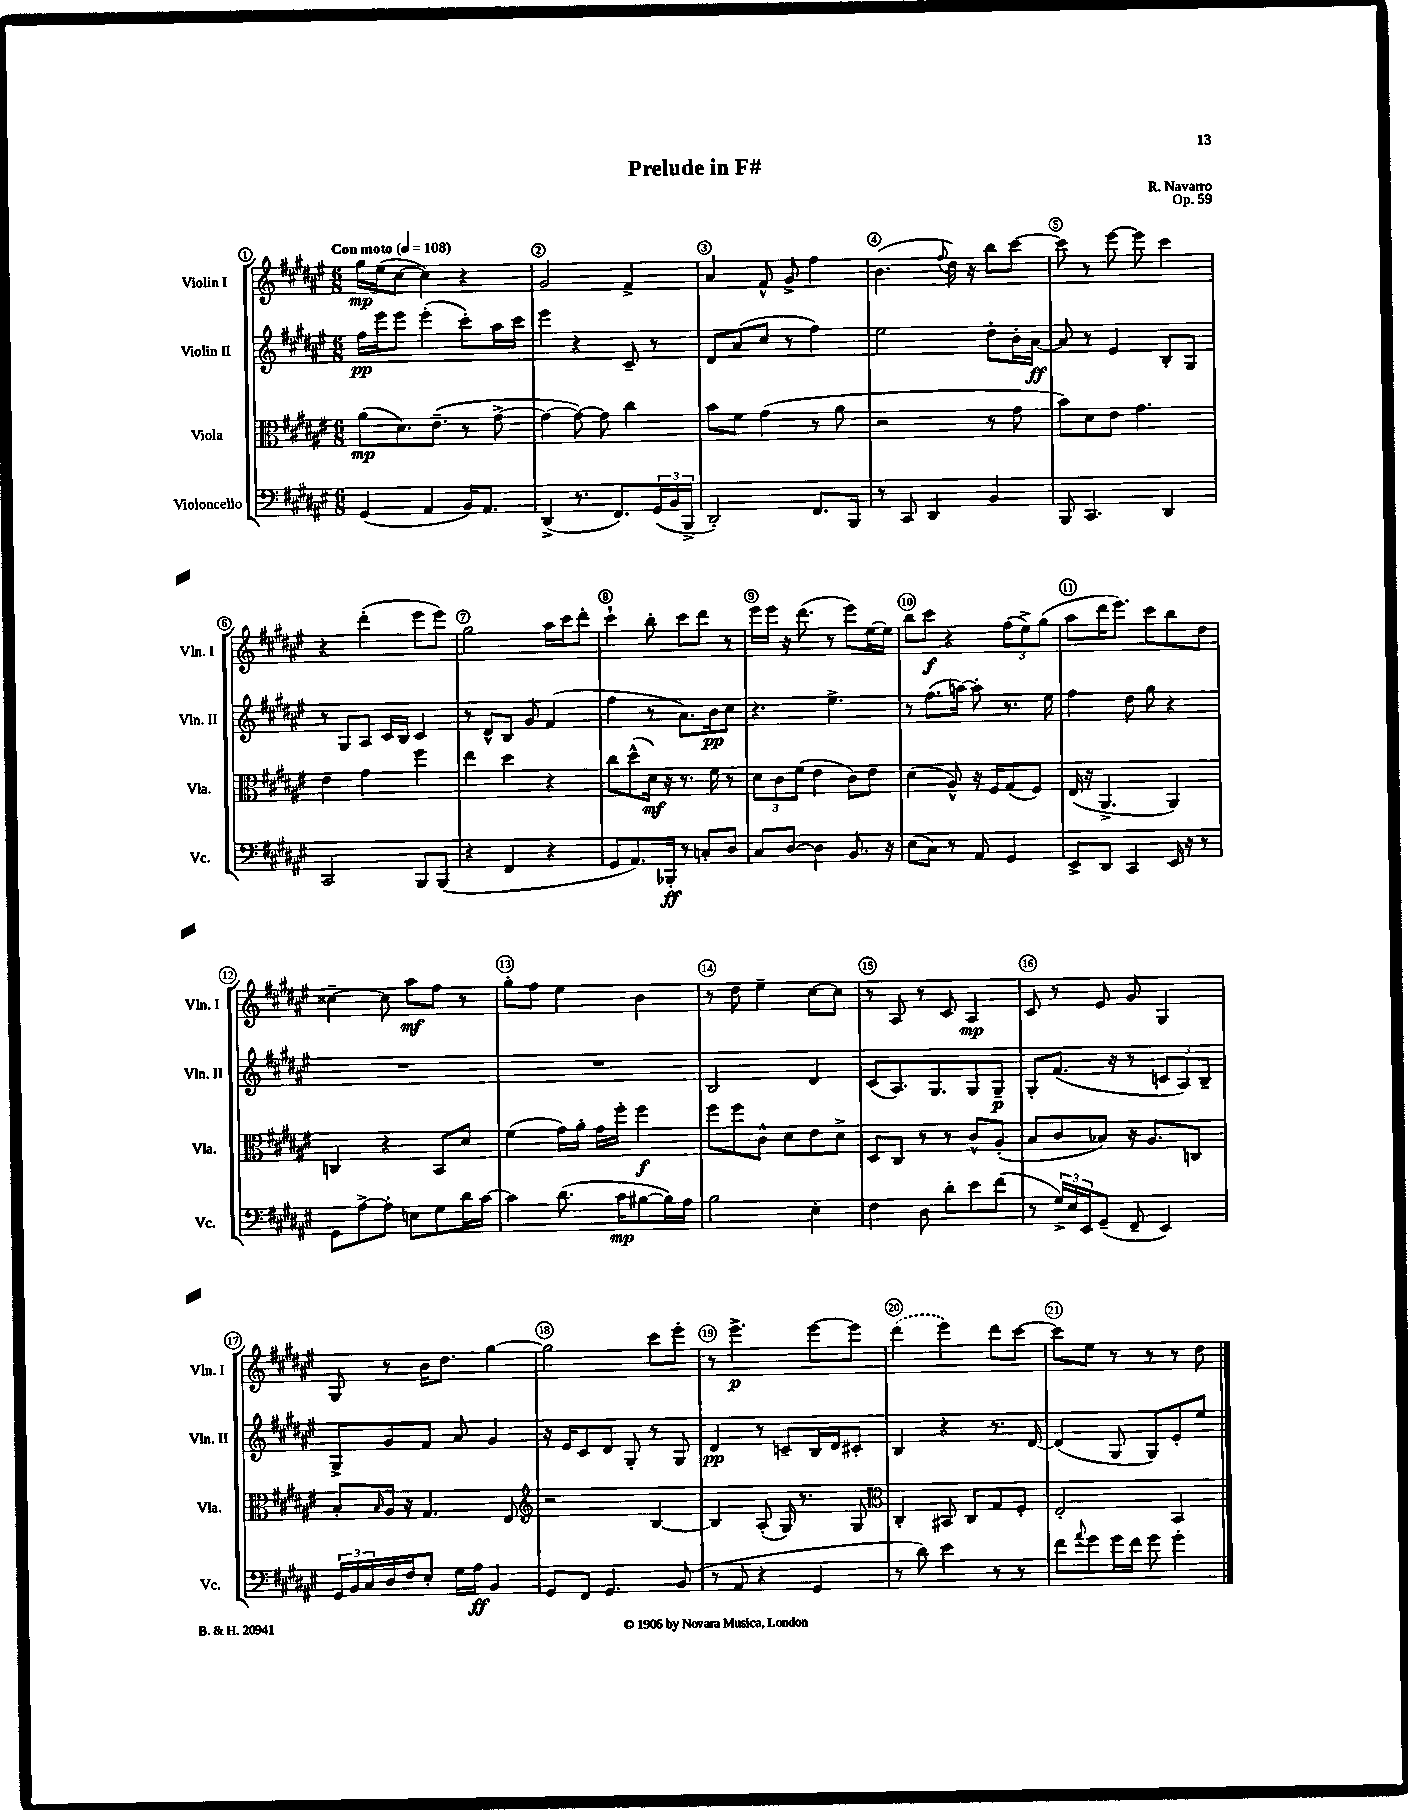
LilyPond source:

\header { title = "Prelude in F#" composer = "R. Navarro" opus = "Op. 59" }
<<
\new StaffGroup <<
\new Staff = "s0" \with { instrumentName = "Violin I" shortInstrumentName = "Vln. I" } {
    \clef treble \key fis \major \numericTimeSignature \time 6/8 \tempo "Con moto" 4 = 108
    gis''16\mp eis''16( cis''8~ cis''4) r4 |
    gis'2 fis'4-> |
    ais'4 fis'8-^ gis'8-> fis''4 |
    b'4.( \appoggiatura { fis''8 } dis''16) r16 b''8 cis'''8~ |
    cis'''8 r8 eis'''8~ eis'''8 cis'''4 |
    r4 dis'''4-.( eis'''8 eis'''8) |
    gis''2 ais''16 cis'''16 dis'''8-. |
    cis'''4-! b''8-. cis'''8 dis'''8 r8 |
    eis'''16 eis'''16 r16 dis'''8.( r8 eis'''8) eis''16~ eis''16 |
    b''8 cis'''8\f r4 \tuplet 3/2 { fis''8( eis''8->) gis''8( } |
    ais''8 dis'''16 eis'''8.) cis'''8 b''8 dis''8 |
    cisis''4~-- cisis''8 ais''8\mf fis''8 r8 |
    gis''8-. fis''8 eis''4 b'4 |
    r8 dis''8 eis''4-- cis''8~ cis''8 |
    r8 ais8 r8 cis'8 ais4\mp |
    cis'8 r8 eis'8 gis'8 gis4 |
    gis8 r8 b'16 dis''8. gis''4~ |
    gis''2 cis'''8 eis'''8-. |
    r8 eis'''4.->\p eis'''8~ eis'''8 |
    \once \slurDashed dis'''4( eis'''4) dis'''8 cis'''8~ |
    cis'''8 eis''8 r8 r8 r8 dis''8 \bar "|." |
}
\new Staff = "s1" \with { instrumentName = "Violin II" shortInstrumentName = "Vln. II" } {
    \clef treble \key fis \major \numericTimeSignature \time 6/8
    fis''16\pp eis'''16 eis'''8 eis'''4-.( cis'''8-.) ais''16 cis'''16 |
    eis'''4 r4 cis'8-- r8 |
    dis'8 ais'8( cis''8 r8 fis''4) |
    eis''2 dis''8-. b'16-. ais'16~\ff |
    ais'8 r8 eis'4 b8-. gis8 |
    r8 gis8 ais8 cis'16 b16 cis'4 |
    r8 dis'8-^ b8 gis'8 fis'4( |
    fis''4 r8 ais'8.) b'16\pp cis''8 |
    r4. eis''4.-> |
    r8 fis''8.( a''16~) a''8-. r8. eis''16 |
    fis''4 dis''8 gis''8 r4 |
    R2. |
    R2. |
    b2 dis'4 |
    cis'8( ais8.) gis8. gis8 gis8--\p |
    gis8-. fis'8.( r16 r8 \tuplet 3/2 { c'8 ais8) b8-- } |
    gis8-> gis'8 fis'8 ais'8 gis'4 |
    r16 eis'16 cis'8 dis'8 gis8-. r8 gis8 |
    dis'4\pp r8 c'8-- b16 dis'16 cis'8-. |
    b4 r4 r8. dis'16~ |
    dis'4( gis8 gis8) eis'8-. eis''8 \bar "|." |
}
\new Staff = "s2" \with { instrumentName = "Viola" shortInstrumentName = "Vla." } {
    \clef alto \key fis \major \numericTimeSignature \time 6/8
    ais'8\mp( dis'8.) eis'8.--( r8 gis'8~-> |
    gis'4~ gis'8~) gis'8 cis''4 |
    b'8 fis'8 gis'4( r8 ais'8 |
    r2 r8 gis'8 |
    b'8) dis'8 eis'8 gis'4. |
    eis'4 gis'4 fis''4 |
    eis''4 dis''4 r4 |
    cis''8 dis''8-^( dis'16\mf) r16 r8. fis'16 r8 |
    \tuplet 3/2 { dis'8 cis'8 fis'8( } eis'4 cis'8) eis'8 |
    dis'4( ais8-^) r16 fis16 gis8( fis8) |
    eis16( r16 ais,4.-> ais,4) |
    c4 r4 b,8 dis'8 |
    fis'4( gis'16) ais'16-. gis'16 fis''16-. fis''4\f |
    fis''8 fis''8 cis'8-^ dis'8 eis'8 dis'8-> |
    dis8 cis8 r8 r8 cis'8-^ ais8-.( |
    b8 cis'8 bes8) r16 ais8. c8 |
    b8-. \grace { b16 } ais16 r16 gis4. eis8 |
    \clef treble r2 b4~ |
    b4 ais8-.( gis16) r8. gis8 |
    \clef alto cis4-. bis,8 cis8 gis8 fis8-. |
    eis2-. b,4 \bar "|." |
}
\new Staff = "s3" \with { instrumentName = "Violoncello" shortInstrumentName = "Vc." } {
    \clef bass \key fis \major \numericTimeSignature \time 6/8
    gis,4( ais,4 b,16) ais,8. |
    dis,4->( r8. fis,8.) \tuplet 3/2 { gis,16( b,16 b,,16-> } |
    dis,2-.) fis,8. b,,16 |
    r8 cis,8 dis,4 b,4 |
    b,,8 cis,4. dis,4 |
    cis,2 b,,8 b,,8( |
    r4 fis,4 r4 |
    gis,8 ais,8.) bes,,16-.\ff r8 c8-. dis8 |
    cis8 dis8~ dis4 b,8. r16 |
    eis8( cis8) r8 ais,8 gis,4 |
    eis,8-> dis,8 cis,4 eis,16 r16 r8 |
    gis,8 ais8~-> ais8-. e8 gis8 dis'16 cis'16~ |
    cis'4 dis'8.( cis'16\mp bis8~ bis16) ais16 |
    b2 eis4-. |
    fis4 dis8 dis'8-. eis'8 fis'8( |
    r8 \tuplet 3/2 { gis16->) eis16 eis,16 } gis,8--( fis,8-- eis,4) |
    \tuplet 3/2 { gis,16 b,16 cis16 } dis16 fis16 eis8-. gis16 ais16\ff b,4 |
    gis,8 fis,8 gis,4. b,8( |
    r8 ais,8 r4 gis,4 |
    r8 dis'8) eis'4 r8 r8 |
    fis'8 \appoggiatura { ais'8 } gis'8 gis'16 fis'16 gis'8 gis'4-. \bar "|." |
}
>>
>>
\layout { \context { \Score \override BarNumber.break-visibility = ##(#f #t #t) barNumberVisibility = #all-bar-numbers-visible \override BarNumber.stencil = #(make-stencil-circler 0.1 0.3 ly:text-interface::print) } }
